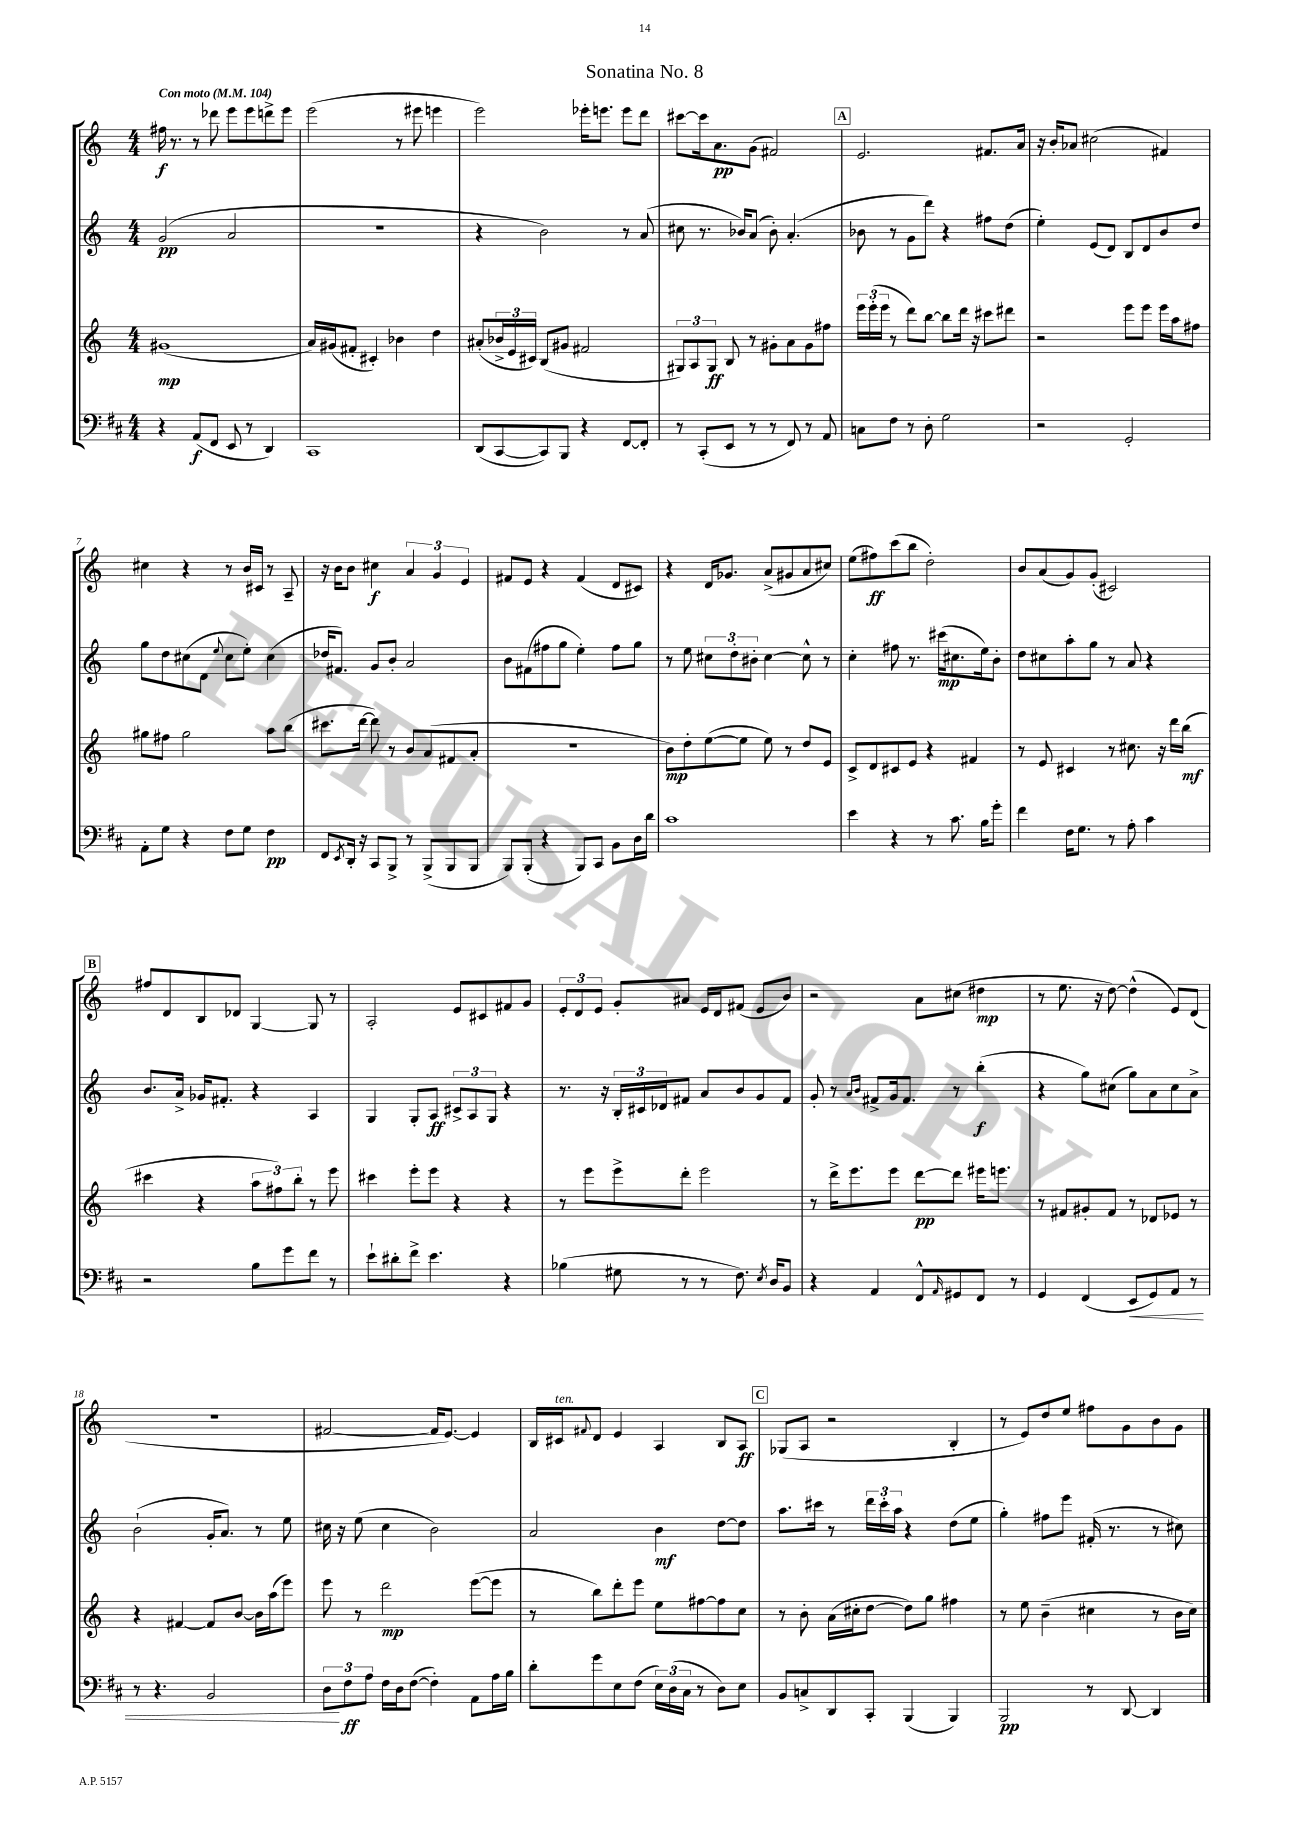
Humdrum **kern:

**kern	**kern	**kern	**kern
*staff4	*staff3	*staff2	*staff1
*clefF4	*clefG2	*clefG2	*clefG2
*k[f#c#]	*k[]	*k[]	*k[]
*M4/4	*M4/4	*M4/4	*M4/4
*MM104	*MM104	*MM104	*MM104
4r	(1g#	(2g	16ff#
.	.	.	8.r
(8AA	.	.	8r
8FF#	.	.	8ddd-
8EE	.	2a	8eee
8r	.	.	8eee
4DD)	.	.	8ddd^
.	.	.	8eee
=	=	=	=
1CC#	16a)	1r	(2eee
.	(16g#	.	.
.	8f#'	.	.
.	4c#')	.	.
.	4b-	.	8r
.	.	.	8eee#
.	4dd	.	4eee
=	=	=	=
(8DD	(8a#'	4r	2eee)
[8CC#	24b-^	.	.
.	24e	.	.
.	24c#)	.	.
8CC#])	(8B	2b)	.
8BBB	8g#	.	.
4r	2f#	.	16eee-'
.	.	.	8.eee
[8FF#	.	8r	8eee
8FF#']	.	(8a	8ddd
=	=	=	=
8r	12G#)	8cc#	[8ccc#
.	12A	.	.
(8CC#'	.	8.r	16ccc#]
.	12G#	.	.
.	.	.	8.a
8EE	8B	.	.
.	.	16b-)	.
8r	8r	(8a	(8g
8r	8g#'	8b-')	2f#)
8FF#)	8a	(4.a'	.
8r	8g#	.	.
8AA	8ff#	.	.
=	=	=	=
8C	24eee	8b-	2.e
.	(24eee'	.	.
.	24eee	.	.
8F#	8r	8r	.
8r	8ddd)	8g	.
8D'	[8bb	8ddd)	.
2G	8bb]	4r	.
.	16ddd	.	.
.	16r	.	.
.	8ccc#	8ff#	8.f#
.	8ddd#	(8dd	.
.	.	.	16a
=	=	=	=
2r	2r	4ee')	16r
.	.	.	16b'
.	.	.	8a-
.	.	(8e	(2cc#
.	.	8d)	.
2GG'	8eee	8B	.
.	8eee	8d	.
.	16eee	8b	4f#)
.	16aa	.	.
.	8ff#	8dd	.
=	=	=	=
8AA'	8gg#	8gg	4cc#
8G	8ff#	8dd	.
4r	2gg#	(8cc#	4r
.	.	8d	.
.	.	8qqee	.
8F#	.	8cc#	8r
8G	.	8ee')	16b
.	.	.	16c#
4F#	8aa	(4cc#	8r
.	(8bb	.	8A~
=	=	=	=
8FF#	8.ccc#	16dd-	16r
.	.	8.f#)	16b
8qEE	.	.	.
16DD'	.	.	8b
16r	[16ddd	.	.
8CC#	8ddd])	8g	4cc#
8BBB^	8r	8b'	.
8r	8b	2a	6a
(8BBB^	(8a	.	.
.	.	.	6g
8BBB	8f#	.	.
.	.	.	6e
8BBB	8a'	.	.
=	=	=	=
8BBB)	1r	8b	8f#
(8BBB'	.	(8f#	8e
4r	.	8ff#	4r
.	.	8gg	.
8BBB)	.	4ee')	(4f#
8CC#	.	.	.
8BB	.	8ff#	8d
16D	.	8gg	8c#)
16d	.	.	.
=	=	=	=
1c#	8b)	8r	4r
.	8dd'	8ee	.
.	([8ee	12cc#	16d
.	.	.	8.g-
.	.	12dd'	.
.	8ee]	.	.
.	.	12b#'	.
.	8ee)	[4cc#	(8a^
.	8r	.	8g#
.	8dd	8cc#^^]	8a
.	8e	8r	8cc#)
=	=	=	=
4e	8c^	4cc'	(8ee
.	8d	.	8ff#)
4r	8c#	8ff#	(8ccc
.	8e	8.r	8bb
8r	4r	.	2dd')
.	.	(16ccc#	.
8.c#	.	8.cc#	.
.	4f#	.	.
16B	.	16ee)	.
8g'	.	8b'	.
=	=	=	=
4f#	8r	8dd	8b
.	8e	8cc#	(8a
16F#	4c#	8aa'	8g)
8.G	.	.	.
.	.	8gg	(8g'
8r	8r	8r	2c#)
8A'	8.cc#	8a	.
4c#	.	4r	.
.	16r	.	.
.	16ddd	.	.
.	(16bb	.	.
=	=	=	=
2r	4ccc#	8.b	8ff#
.	.	.	8d
.	.	16a^	.
.	4r	16g-	8B
.	.	8.f#'	.
.	.	.	8d-
8B	12aa	4r	[4G
.	12ff#)	.	.
8g	.	.	.
.	12bb'	.	.
8f#	8r	4A	8G]
8r	8eee	.	8r
=	=	=	=
8e`	4ccc#	4G	2A'
8d#'	.	.	.
8f#^	8eee'	8G'	.
4.e	8eee	8A	.
.	4r	12c#^	8e
.	.	12A	.
.	.	.	8c#
.	.	12G	.
4r	4r	4r	8f#
.	.	.	8g
=	=	=	=
(4B-	8r	8.r	12e'
.	.	.	12d
.	8eee	.	.
.	.	.	12e
.	.	16r	.
8G#	8eee^	24B'	8g'
.	.	24c#	.
.	.	24d-	.
8r	8ddd'	8f#	8a#
8r	2eee	8a	16e
.	.	.	16d
8.F#)	.	8b	(8f#
.	.	8g	8e
8qE	.	.	.
16D	.	.	.
8BB	.	8f#	8b)
=	=	=	=
4r	8r	8g'	2r
.	16ddd^	8r	.
.	8.eee	.	.
.	.	16qqa	.
.	.	16qqb	.
4AA	.	8f#^	.
.	8eee	16g	.
.	.	8.f#	.
8FF#^^	[8ddd	.	8a
16qqAA	.	.	.
8GG#	8ddd]	8r	(8cc#
8FF#	16eee#	(4bb'	4dd#
.	8.eee	.	.
8r	.	.	.
=	=	=	=
4GG	8r	4r	8r
.	8f#	.	8.ee
(4FF#	8g#'	8gg)	.
.	.	.	16r
.	8f#	(8cc#	[8dd)
8EE	8r	8gg)	(4dd^^]
8GG)	8d-	8a	.
8AA	8e-	8cc#	8e)
8r	8r	8a^	(8d
=	=	=	=
8r	4r	(2b`	1r
4.r	.	.	.
.	[4f#	.	.
2BB	8f#]	16g'	.
.	.	8.a)	.
.	[8b	.	.
.	16b]	8r	.
.	(16aa	.	.
.	8eee)	8ee	.
=	=	=	=
12D	8eee	16cc#	[2f#
.	.	16r	.
12F#	.	.	.
.	8r	(8ee	.
12A	.	.	.
16F#	2ddd	4cc#	.
16D	.	.	.
([8F#	.	.	.
4F#'])	.	2b)	16f#]
.	.	.	[8.e)
8AA	([8eee	.	4e]
16A	8eee]	.	.
16B	.	.	.
=	=	=	=
8d'	8r	2a	16B
.	.	.	16c#
.	.	.	8qqf#
8g	8bb)	.	8d
8E	8ddd'	.	4e
(8F#	8eee	.	.
24E)	8ee	4b	4A
(24D	.	.	.
24C#	.	.	.
8r	[8ff#	.	.
8D)	8ff#]	[8dd	8B
8E	8cc	8dd]	8A
=	=	=	=
8BB	8r	8.aa	(8G-
8C^	8b'	.	8A
.	.	16ccc#	.
8DD	(16a	8r	2r
.	16cc#'	.	.
8CC#'	[8dd	24ddd	.
.	.	24ccc#'	.
.	.	24aa	.
(4BBB	8dd])	4r	.
.	8gg	.	.
4BBB)	4ff#	(8dd	4B'
.	.	8ee	.
=	=	=	=
2BBB	8r	4gg')	8r
.	8ee	.	8e)
.	(4b~	8ff#	8dd
.	.	8eee	8ee
8r	4cc#	(16f#'	8ff#
.	.	8.r	.
[8DD	.	.	8g
4DD]	8r	8r	8b
.	16b	8cc#)	8g
.	16cc#)	.	.
==	==	==	==
*-	*-	*-	*-
